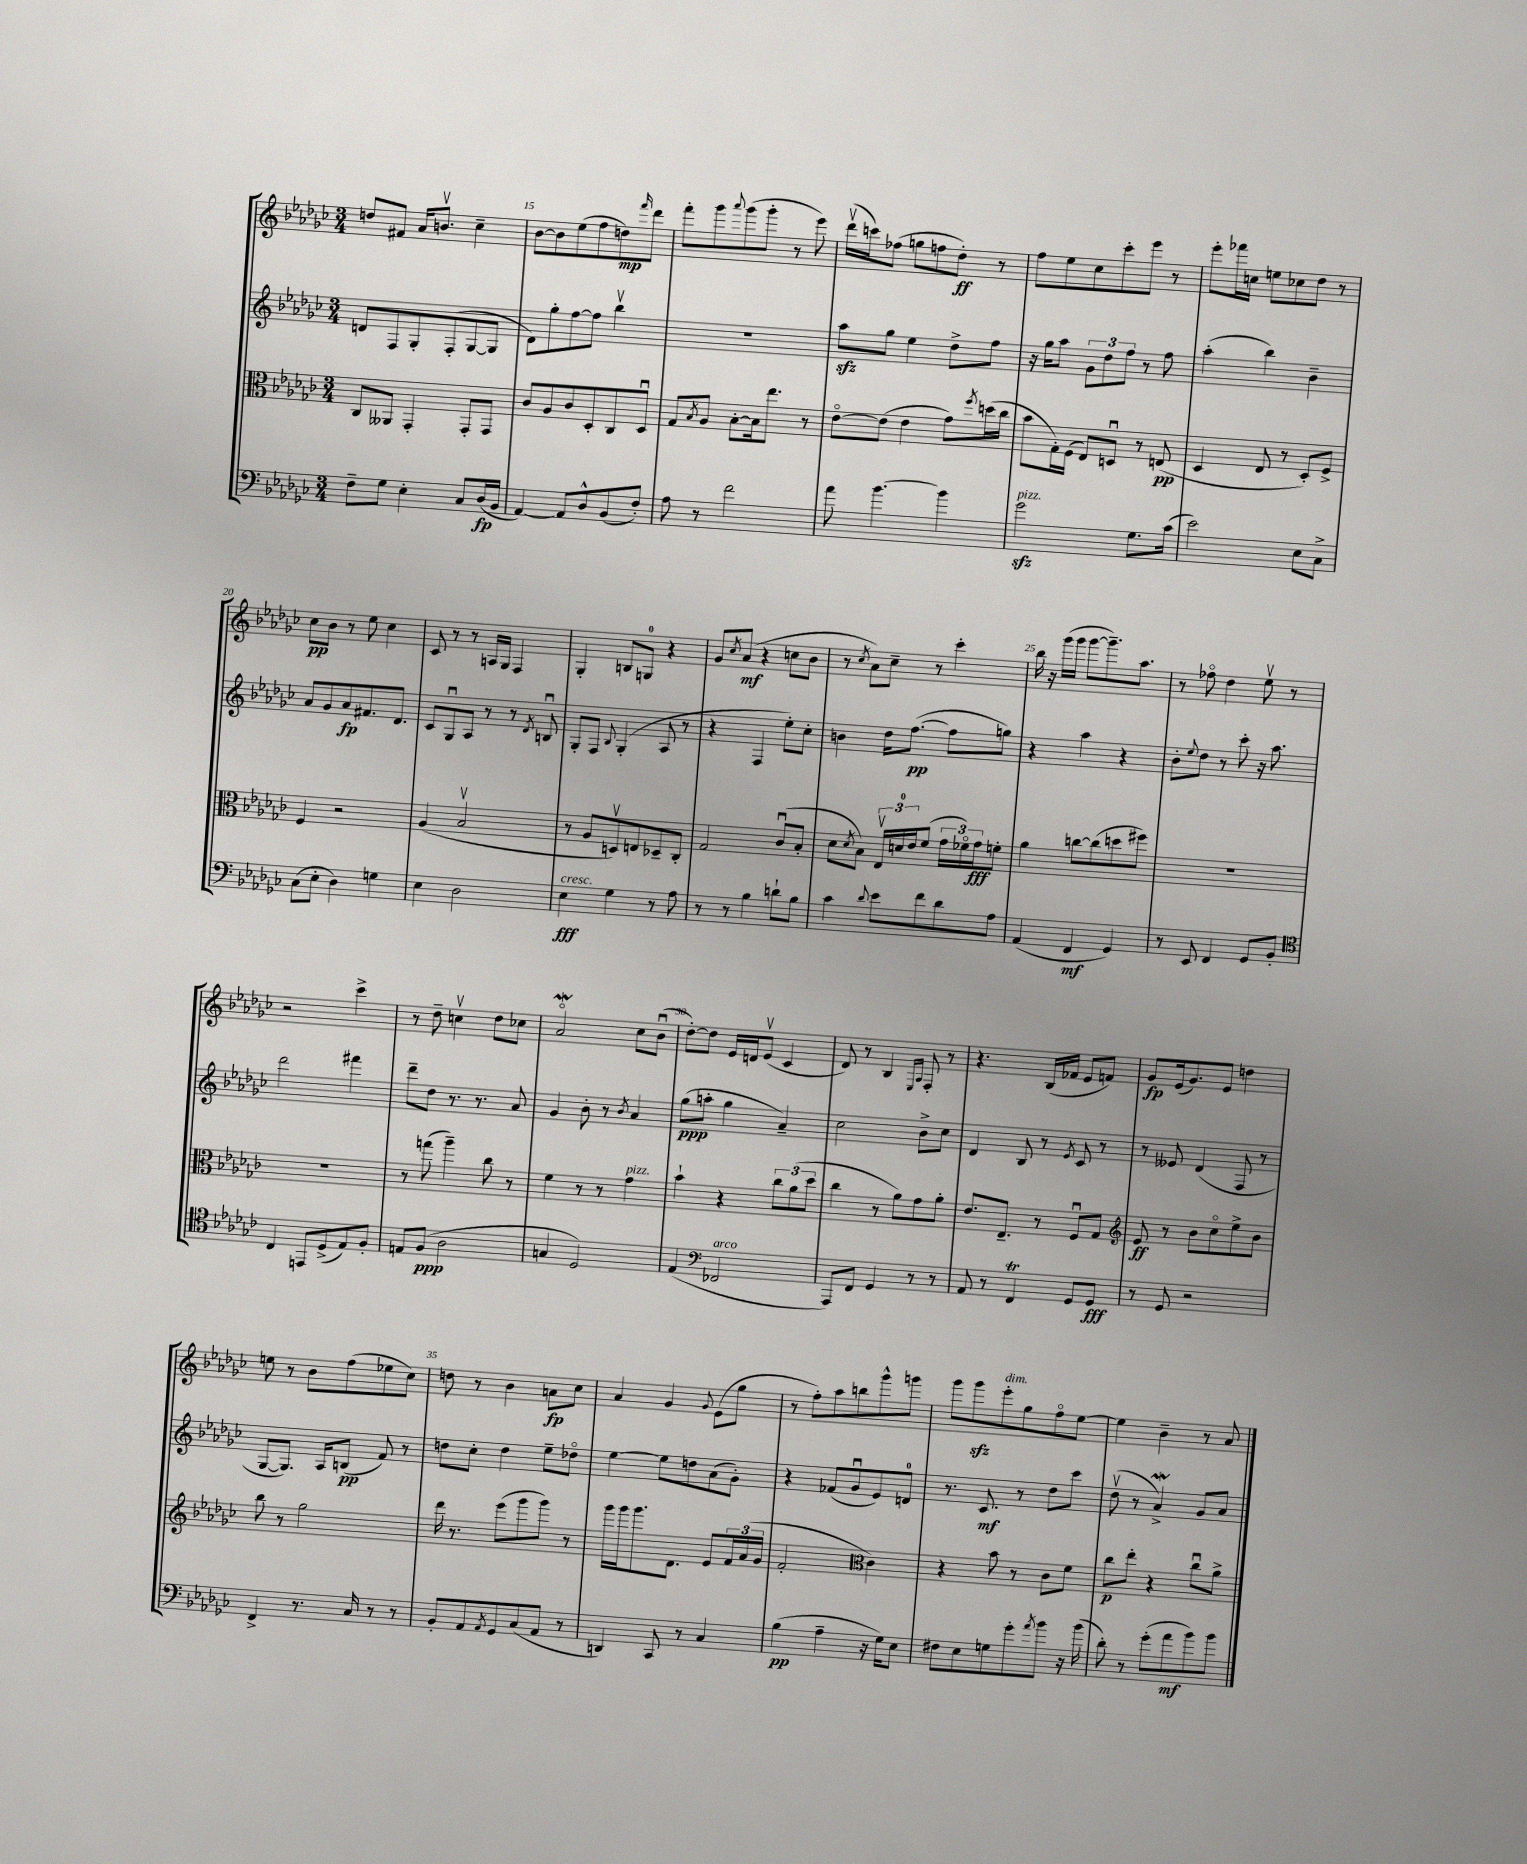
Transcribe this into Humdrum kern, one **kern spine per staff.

**kern	**kern	**kern	**kern
*staff4	*staff3	*staff2	*staff1
*clefF4	*clefC3	*clefG2	*clefG2
*k[b-e-a-d-g-c-]	*k[b-e-a-d-g-c-]	*k[b-e-a-d-g-c-]	*k[b-e-a-d-g-c-]
*M3/4	*M3/4	*M3/4	*M3/4
8F~	8C-	8d	8dd
8G-	8AA--	8F	8f#
4E-'	4GG-'	8G-'	16a-
.	.	.	8.bv
.	.	(8F'	.
8C-	8GG-'	[8G-	4cc-~
(16D-	8GG-	8G-]	.
16BB-	.	.	.
=	=	=	=
[4AA-)	8c-	8d-)	[8b-
.	8A-	8gg-'	8b-]
8AA-]	8c-	[8ff	(8ee-
8D-^^	8D-'	8ff]	8ff
(8BB-	8C-	4bb-v	8dd)
.	.	.	16qqfff
8F')	8D-u	.	8ddd-
=	=	=	=
8A-	8G-	2.r	8fff'
.	8qB-	.	.
8r	8A-	.	8ggg-
.	.	.	8qqaaa-
2f	[8B-'	.	(8ggg-
.	16B-]	.	8ggg-'
.	8.ee-	.	.
.	.	.	8r
.	8r	.	8eee-)
=	=	=	=
8a-	[8e-o	8aa-	(16ddd-v
.	.	.	16ccc)
[4.b-	(8e-]	8gg-	(8ff-
.	4e-	4ee-	8gg
.	.	.	8ff
4b-]	8g-)	8dd-^	8dd-')
.	8qff	.	.
.	(16dd	8ff	8r
.	16cc-	.	.
=	=	=	=
2g-	8b-	16r	8ff
.	.	16gg-	.
.	16G-')	8aa-	8ee-
.	(16F	.	.
.	8E-)	12g-	8cc-
.	.	12dd-	.
.	8Du	.	8ccc-'
.	.	12ff	.
8.G-	8r	8r	8eee-
.	(8E	8ff	8r
(16c-	.	.	.
=	=	=	=
2e-)	4D-	(4aa-'	8eee-'
.	.	.	16fff-
.	.	.	16cc
.	8E-	4bb-)	8ee
.	8r	.	8cc-
8E-	8D-')	4b-~	8dd-
8C-^	8F^	.	8r
=	=	=	=
(8C-	4F	8a-	8cc-
8E-'	.	8g-	8b-
4D-)	2r	8a-	8r
.	.	8.f#	8ee-
4G	.	.	4cc-
.	.	8.d-	.
=	=	=	=
4E-	(4A-	8c-	8c-
.	.	8G-u	8r
2D-	2B-v	8A-	8r
.	.	8r	16A
.	.	.	16G-
.	.	8r	4F
.	.	8qd-	.
.	.	8Bu	.
=	=	=	=
4E-	8r	8G-'	4G-'
.	8A-	8F	.
.	.	8qqB-	.
4G-	8Dv)	(4G-'	8B
.	8E	.	8G
8r	8D-~	8A-	4r
8A-	8C-'	8r	.
=	=	=	=
8r	2G-	4r	8g-
.	.	.	8qcc-
8r	.	.	(8a-
4B-	.	4F	4r
8d`	(8c-u	8ee-')	8cc
8B-	8B-'	8cc-'	8b-
=	=	=	=
4c-	8d-	4b	8r
.	8qd-	.	8qcc-
.	8B-)	.	8a-)
8qqd-	.	.	.
8e-	24E-v	16dd-	8cc-~
.	24d	.	.
.	.	([8.ff	.
.	24e-	.	.
8f	(8f	.	8r
8d-	24g-	8ff]	4ccc-'
.	24f-o)	.	.
.	24g-	.	.
8A-	8f'	8gg)	.
=	=	=	=
(4AA-	4a-	4r	16bb-
.	.	.	16r
.	.	.	(16ggg-
.	.	.	16ggg-
4FF	[8cc	4aa-	[8ggg-
.	(8cc]	.	8.ggg-~])
4GG-)	8dd	4r	.
.	.	.	8.aa-
.	8ff#)	.	.
=	=	=	=
8r	2.r	8b-'	8r
.	.	8qqee-	.
8EE-	.	8dd-	8ff-o
4FF	.	8r	4dd-
.	.	8ccc-'	.
8GG-	.	16r	8ee-v
.	.	8.aa-	.
8BB-'	.	.	8r
=	=	=	=
*clefC4	*	*	*
4C-	2.r	2ddd-	2r
8EE	.	.	.
(8D-^	.	.	.
8E-)	.	4fff#	4ccc-^
8F'	.	.	.
=	=	=	=
8E	8r	8ddd-~	8r
(8F	(8gg	8dd-	8dd-~
2A-	4aa-~)	8.r	4ccv
.	.	8.r	.
.	8cc-	.	8dd-
.	8r	8a-	8cc-
=	=	=	=
4G	4f	4g-	2a-o
2D-)	8r	8b-'	.
.	8r	8r	.
.	.	8qb-	.
.	4g-	4a-	8cc-
.	.	.	(8b-u
=	=	=	=
(4E-	4b-`	(8gg-	[8dd-')
.	.	8aa'	8dd-]
*clefF4	*	*	*
2FF-	4r	4gg-	16e-
.	.	.	16d
.	.	.	(8e-v
.	12cc-	4a-~)	4c-
.	(12a-	.	.
.	12dd-	.	.
=	=	=	=
8AAA-)	4cc-	2cc-	8d-)
8FF	.	.	8r
4GG-	8r	.	4B-
.	8a-)	.	.
.	.	.	16qqE-
.	.	.	16qqA-
8r	8g-	8b-^	8F'
8r	8a-'	8cc-	8r
=	=	=	=
8AA-	8.e-	4d-	4.r
8r	.	.	.
.	8.E-~	.	.
4FF	.	8B-	.
.	8r	8r	(16B-
.	.	.	16f-
.	.	8qe-	.
8GG-	8Fu	8c-	8e-
8GG-	8G-	8r	8f)
=	=	=	=
*	*clefG2	*	*
8r	8e-	8r	8g-
8GG-	8r	8e--	(16e-
.	.	.	8.g-)
2r	8b-	(4d-	.
.	8cc-o	.	8e-
.	8ee-^	8F	4dd
.	8b-	8r	.
=	=	=	=
4FF^	8bb-	[8G-	8ee
.	8r	8.G-])	8r
8.r	2gg-	.	8b-
.	.	16A-	.
.	.	(8B	(8ff
16C-	.	.	.
8r	.	8f)	8ee-
8r	.	8r	8cc-)
=	=	=	=
8BB-'	16ddd-	8dd	8dd
.	8.r	.	.
8AA-	.	8cc-'	8r
8qAA-	.	.	.
8GG-	(8eee-	4dd	4b-
(8C-	8ggg-	.	.
8AA-	8ggg-)	8ee-~	8a
8r	8r	8dd-o	8cc-
=	=	=	=
4DD)	16ggg-	[4ee-	4a-
.	16ggg-	.	.
.	8.ggg-	.	.
8CC-	.	8ee-]	4g-
.	8.d-	.	.
8r	.	8dd	.
.	.	.	8qqg-
4C-	8e-	(8a-	(8e-
.	24f	8g-')	8gg-
.	(24a-	.	.
.	24g-	.	.
=	=	=	=
(4B-	2f'	4r	8r
.	.	.	8ff')
4A-~	.	(8f-	8aa-
.	.	8g-u	8bb
*	*clefC3	*	*
16r	4c-)	8e-)	8ggg-^^
16G-)	.	.	.
8E-	.	8d	8ggg
=	=	=	=
8F#	4r	8.r	8ggg-
8E-	.	.	8ggg-
.	.	8.c-	.
8G	8b-	.	8eee-'
8g-'	8r	8r	8gg-
8qa-	.	.	.
8b-	8c-	8dd-	8ffo
16r	8f	8ccc-	[8ee-
(16b-	.	.	.
=	=	=	=
8d-')	8cc-	(8dd-v	4ee-]
8r	8ee-'	8r	.
(8g-'	4r	4a-^)	4b-~
8a-	.	.	.
8b-)	8cc-u	8g-	8r
8b-	8a-^	8a-	8a-
==	==	==	==
*-	*-	*-	*-
